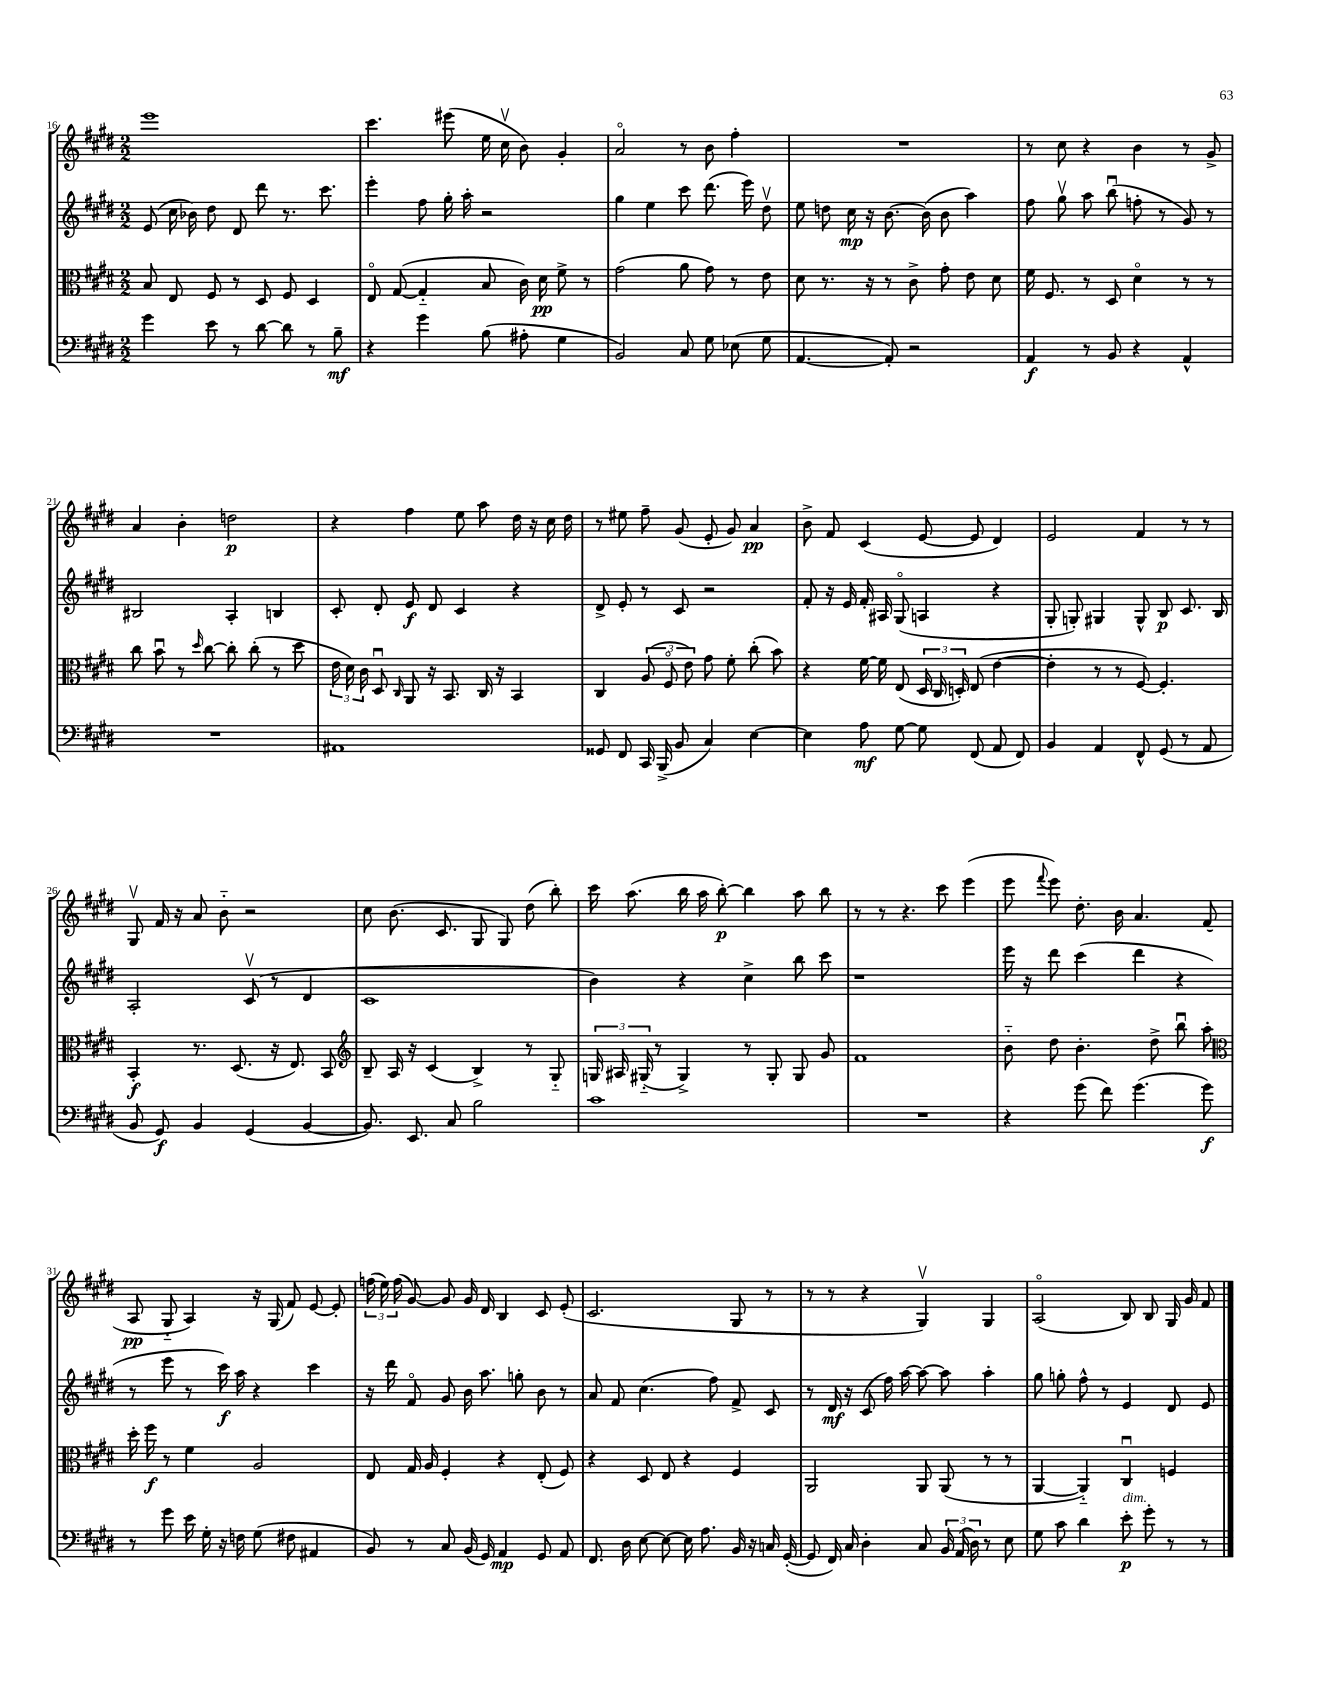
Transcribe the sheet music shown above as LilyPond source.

<<
\new StaffGroup <<
\new Staff = "s0" {
    \clef treble \key e \major \numericTimeSignature \time 2/2
    \autoBeamOff e'''1 |
    cis'''4. eis'''8( e''16 cis''16\upbow b'8) gis'4-. |
    a'2\flageolet r8 b'8 fis''4-. |
    R1 |
    r8 cis''8 r4 b'4 r8 gis'8-> |
    a'4 b'4-. d''2\p |
    r4 fis''4 e''8 a''8 dis''16 r16 cis''16 dis''16 |
    r8 eis''8 fis''8-- gis'8( e'8-. gis'8) a'4\pp |
    b'8-> fis'8 cis'4( e'8~ e'8 dis'4) |
    e'2 fis'4 r8 r8 |
    gis8\upbow fis'16 r16 a'8 b'8-_ r2 |
    cis''8 b'8.( cis'8. gis8 gis8) dis''8( b''8-.) |
    cis'''16 a''8.( b''16 a''16 b''8~-.\p) b''4 a''8 b''8 |
    r8 r8 r4. cis'''8 e'''4( |
    e'''8 \appoggiatura { fis'''8 } e'''8) dis''8.-. b'16 a'4. fis'8( |
    a8\pp gis8-_ a4) r16 gis16( fis'8) e'8~ e'8-. |
    \tuplet 3/2 { f''16( e''16) f''16( } gis'8~) gis'8 gis'16 dis'16 b4 cis'8 e'8-.( |
    cis'2. gis8 r8 |
    r8 r8 r4 gis4\upbow) gis4 |
    a2\flageolet( b8) b8 gis16 gis'16 fis'8 \bar "|." |
}
\new Staff = "s1" {
    \clef treble \key e \major \numericTimeSignature \time 2/2
    \autoBeamOff e'8( cis''16 bes'16) dis''8 dis'8 dis'''8 r8. cis'''8. |
    e'''4-. fis''8 gis''16-. a''16-. r2 |
    gis''4 e''4 cis'''8 dis'''8.( e'''16) dis''8\upbow |
    e''8 d''8 cis''16\mp r16 b'8.~ b'16( b'8 a''4) |
    fis''8 gis''8\upbow a''8 b''8\downbow( f''8-. r8 gis'8) r8 |
    bis2 a4-. b4 |
    cis'8-. dis'8-. e'8\f dis'8 cis'4 r4 |
    dis'8-> e'8-. r8 cis'8 r2 |
    fis'8-. r16 e'16 fis'16-. ais16 gis8\flageolet( a4 r4 |
    gis8-. g8-.) gis4 gis8-^ b8\p cis'8. b16 |
    a2-. cis'8\upbow( r8 dis'4 |
    cis'1 |
    b'4) r4 cis''4-> b''8 cis'''8 |
    r1 |
    e'''16 r16 dis'''8 cis'''4( dis'''4 r4 |
    r8 e'''8 r8 cis'''16\f) a''16 r4 cis'''4 |
    r16 dis'''16 fis'8\flageolet gis'8 b'16 a''8. g''8-. b'8 r8 |
    a'8 fis'8 cis''4.( fis''8) fis'8-> cis'8 |
    r8 dis'16\mf r16 cis'8( fis''16) a''16~ a''8~ a''8 a''4-. |
    gis''8 g''8-. fis''8-^ r8 e'4 dis'8 e'8 \bar "|." |
}
\new Staff = "s2" {
    \clef alto \key e \major \numericTimeSignature \time 2/2
    \autoBeamOff b8 e8 fis8 r8 dis8 fis8 dis4 |
    e8\flageolet gis8~( gis4-_ b8 cis'16) dis'16\pp fis'8-> r8 |
    gis'2( a'8 gis'8) r8 e'8 |
    dis'8 r8. r16 r8 cis'8-> gis'8-. e'8 dis'8 |
    fis'16 fis8. r8 dis8 dis'4\flageolet r8 r8 |
    cis''8 b'8\downbow r8 \grace { dis''16 } cis''8~ cis''8-. cis''8-.( r8 dis''8 |
    \tuplet 3/2 { e'16 dis'16) cis'16 } dis8\downbow \grace { cis16 } a,8 r16 b,8. cis16 r16 b,4 |
    cis4 \tuplet 3/2 { a8( fis8\flageolet e'8) } gis'8 fis'8-. cis''8-.( b'8) |
    r4 fis'16~ fis'16 e8( \tuplet 3/2 { dis16 cis16 d16-.) } e8( e'4~ |
    e'4-. r8 r8 fis8~) fis4.-. |
    b,4-.\f r8. dis8.( r16 e8.) b,8 |
    \clef treble b8-- a16 r16 cis'4( b4->) r8 gis8-_ |
    \tuplet 3/2 { g16 ais16 gis16-_( } r8 gis4->) r8 gis8-. gis8 gis'8 |
    fis'1 |
    b'8-_ dis''8 b'4.-. dis''8-> b''8\downbow a''8-. |
    \clef alto dis''16-. fis''16\f r8 fis'4 a2 |
    e8 gis16 a16 fis4-. r4 e8-.( fis8) |
    r4 dis8 e8 r4 fis4 |
    a,2 a,8 a,8( r8 r8 |
    a,4~ a,4-_) cis4\downbow f4 \bar "|." |
}
\new Staff = "s3" {
    \clef bass \key e \major \numericTimeSignature \time 2/2
    \autoBeamOff gis'4 e'8 r8 dis'8~ dis'8 r8 b8--\mf |
    r4 gis'4 b8( ais8-. gis4 |
    b,2) cis8 gis8 ees8( gis8 |
    a,4.~ a,8-.) r2 |
    a,4\f r8 b,8 r4 a,4-^ |
    R1 |
    ais,1 |
    gisis,8 fis,8 cis,16 b,,16->( b,8 cis4) e4~ |
    e4 a8\mf gis8~ gis8 fis,8( a,8 fis,8) |
    b,4 a,4 fis,8-^ gis,8( r8 a,8 |
    b,8 gis,8\f) b,4 gis,4( b,4~ |
    b,8.) e,8. cis8 b2 |
    cis'1 |
    R1 |
    r4 gis'8( fis'8) gis'4.( gis'8\f) |
    r8 gis'8 e'16 gis16-. r16 f16 gis8( fis8 ais,4 |
    b,8) r8 cis8 b,16( gis,16) a,4\mp gis,8 a,8 |
    fis,8. dis16 e8~ e8~ e16 a8. b,16 r16 c16 gis,16~-.( |
    gis,8 fis,16) cis16 dis4-. cis8 \tuplet 3/2 { b,16 a,16( dis16) } r8 e8 |
    gis8 cis'8 dis'4 e'8-.\p^\markup { \italic "dim." } gis'8-. r8 r8 \bar "|." |
}
>>
>>
\layout { \context { \Score currentBarNumber = #16 } }
